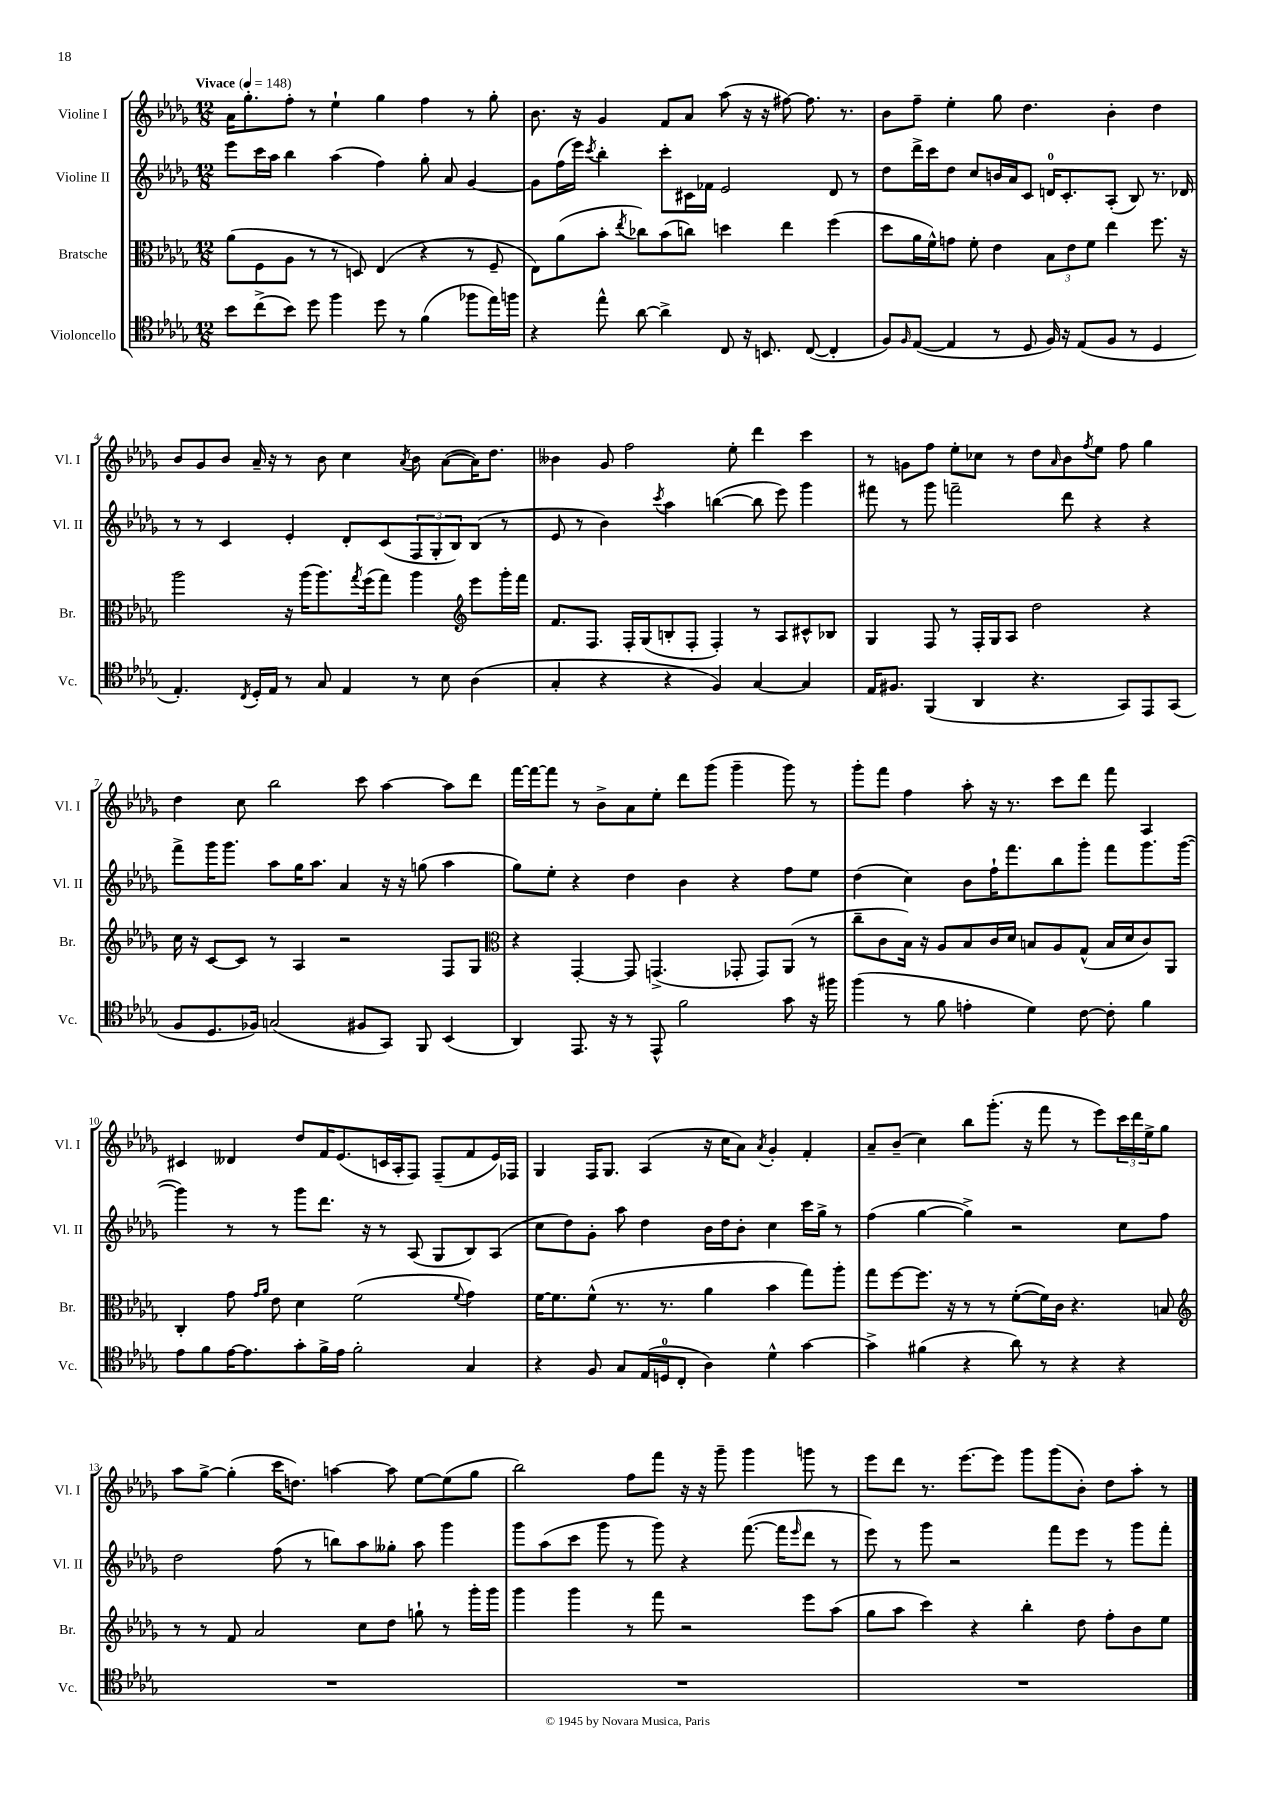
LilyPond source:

<<
\new StaffGroup <<
\new Staff = "s0" \with { instrumentName = "Violine I" shortInstrumentName = "Vl. I" } {
    \clef treble \key des \major \numericTimeSignature \time 12/8 \tempo "Vivace" 4 = 148
    aes'16 ges''8.-. f''8-. r8 ees''4-! ges''4 f''4 r8 ges''8-. |
    bes'8. r16 ges'4 f'8 aes'8 aes''8( r16 r16 fis''8~) fis''8. r8. |
    bes'8 f''8-- ees''4-. ges''8 des''4. bes'4-. des''4 |
    bes'8 ges'8 bes'8 aes'16-- r16 r8 bes'8 c''4 \acciaccatura { aes'8 } bes'8 aes'8~( aes'16) des''8. |
    beses'4 ges'8 f''2 ees''8-. des'''4 c'''4 |
    r8 g'8 f''8 ees''8-. ces''8 r8 des''8 \grace { aes'16 } bes'8 \acciaccatura { f''8 } ees''8 f''8 ges''4 |
    des''4 c''8 bes''2 c'''8 aes''4~ aes''8 des'''8 |
    f'''16~ f'''16~ f'''8 r8 bes'8-> aes'8 ees''8-. des'''8 ges'''8( ges'''4-- ges'''8) r8 |
    ges'''8-. f'''8 f''4 aes''8-. r16 r8. c'''8 des'''8 f'''8 aes4 |
    cis'4 deses'4 des''8 f'16 ees'8.( c'16 aes16-. f8) f8--( f'8 ees'16) fes16 |
    ges4 f16 ges8. aes4( r16 c''16 aes'8) \acciaccatura { aes'8 } ges'4-. f'4-. |
    aes'8-- bes'8--( c''4) bes''8 ges'''8.-.( r16 f'''8 r8 ees'''8) \tuplet 3/2 { c'''16 des'''16 ees''16-> } ges''8 |
    aes''8 ges''8~-> ges''4-.( c'''16 d''8.) a''4~ a''8 ees''8~ ees''8( ges''8 |
    bes''2) f''8 f'''8 r16 r16 ges'''8-- ges'''4 g'''8 r8 |
    ees'''8 des'''8 r8. ees'''8.~ ees'''8 ges'''8 ges'''8( bes'8-.) des''8 aes''8-. r8 \bar "|." |
}
\new Staff = "s1" \with { instrumentName = "Violine II" shortInstrumentName = "Vl. II" } {
    \clef treble \key des \major \numericTimeSignature \time 12/8
    ees'''8 c'''16 aes''16 bes''4 aes''4( f''4) ges''8-. aes'8 ges'4~ |
    ges'8 f''16( ees'''16) \acciaccatura { c'''8 } bes''4-. c'''8-. cis'16 fes'16 ees'2 des'8 r8 |
    des''8 des'''16-> c'''16 des''8 c''8 b'16 aes'16 c'8 d'16-0 c'8.-. aes8-.( bes8) r8. des'16 |
    r8 r8 c'4 ees'4-. des'8-. c'8( \tuplet 3/2 { f8 ges8-. bes8) } bes8( r8 |
    ees'8 r8 bes'4) \acciaccatura { c'''8 } aes''4 b''4~( b''8 ees'''8) ges'''4 |
    fis'''8 r8 ges'''8 f'''2-- des'''8 r4 r4 |
    f'''8-> ges'''16 ges'''8. aes''8 ges''16 aes''8. aes'4 r16 r16 g''8( aes''4 |
    ges''8) ees''8-. r4 des''4 bes'4 r4 f''8 ees''8 |
    des''4( c''4) bes'8 f''16-! f'''8. bes''8 ges'''8-. f'''8 ges'''8. ges'''16~( |
    ges'''4) r8 r8 ges'''8 des'''8. r16 r8 aes8( ges8 bes8) aes8( |
    c''8 des''8) ges'8-. aes''8 des''4 bes'16 des''16 bes'8-. c''4 c'''16 ges''16-> r8 |
    f''4( ges''4~ ges''4->) r2 c''8 f''8 |
    des''2 f''8( r8 b''8) aes''8 geses''8-. aes''8 ges'''4 |
    ges'''8 aes''8( c'''8 ges'''8 r8 ges'''8) r4 f'''8.~( f'''16 \grace { ees'''16 } des'''8 r8 |
    ees'''8) r8 ges'''8 r2 f'''8 ees'''8 r8 ges'''8 f'''8-. \bar "|." |
}
\new Staff = "s2" \with { instrumentName = "Bratsche" shortInstrumentName = "Br." } {
    \clef alto \key des \major \numericTimeSignature \time 12/8
    aes'8( f8 aes8 r8 r8 d8) ees4( r4 r8 f8-- |
    ees8) aes'8( bes'8-. \acciaccatura { ees''8 } ces''8) bes'8( c''8) d''4 ees''4 f''4( |
    des''8 aes'16 f'16-^) g'8 f'8-. ees'4 \tuplet 3/2 { bes8 ees'8 f'8 } ees''4 f''8. r16 |
    aes''2 r16 aes''16( aes''8.) \acciaccatura { ges''8 } f''16( ges''8) aes''4 \clef treble ees'''8 ges'''16-. f'''16 |
    f'8. f8. f16-. ges16( b8-. f8-. f4-.) r8 aes8 cis'8-^ bes8 |
    ges4 f8 r8 f16-. ges16 aes8 des''2 r4 |
    c''16 r16 c'8~ c'8 r8 aes4 r2 f8 ges8 |
    \clef alto r4 ges,4~-. ges,8 g,4.->( ges,8-. ges,8) aes,8( r8 |
    c''8-- c'8 bes16) r16 aes8 bes8 c'16 des'16 b8 aes8 ges8-^( b16 des'16 c'8) aes,8 |
    c4-. ges'8 \grace { ges'16 aes'16 } ees'8 des'4 f'2( \appoggiatura { f'8 } ges'4) |
    f'16~ f'8. f'8-^( r8. r8. aes'4 bes'4 ges''8) aes''8-. |
    ges''8 f''8~ f''8. r16 r8 r8 f'8~-.( f'16) c'16 r4. b8 |
    \clef treble r8 r8 f'8 aes'2 c''8 des''8 g''8-! r8 ges'''16-. ges'''16 |
    ges'''4 ges'''4 r8 f'''8 r2 ees'''8 aes''8( |
    ges''8 aes''8 c'''4) r4 bes''4-. des''8 f''8-. bes'8 ees''8 \bar "|." |
}
\new Staff = "s3" \with { instrumentName = "Violoncello" shortInstrumentName = "Vc." } {
    \clef tenor \key des \major \numericTimeSignature \time 12/8
    bes'8 c''8->( bes'8) des''8 f''4 des''8 r8 f'4( fes''8 ees''16) f''16 |
    r4 ees''8-^ aes'8~ aes'4-> c8 r16 b,8. c8~( c4-. |
    f8) \grace { f16 } ees8~( ees4 r8 des8 f16) r16 ees8( f8 r8 des4 |
    ees4.-.) \acciaccatura { c8 } des16-. ees16 r8 ges8 ees4 r8 bes8 aes4( |
    ges4-. r4 r4 f4) ges4~ ges4 |
    ees16 fis8. f,4( aes,4 r4. ges,8) ees,8 ges,8( |
    f8 des8. fes16) g2( fis8 ges,8) f,8 bes,4( |
    aes,4) ees,8. r16 r8 ees,8-^ f'2 ges'8 r16 fis''16 |
    f''4( r8 f'8 e'4-. des'4) c'8~ c'8-. f'4 |
    ees'8 f'8 ees'16~ ees'8. ges'8-. f'16-> ees'16 f'2-. ges4 |
    r4 f8 ges8 ees16( d16-0 c8-. aes4) des'4-^ ges'4~ |
    ges'4-> fis'4( r4 aes'8) r8 r4 r4 |
    R1. |
    R1. |
    R1. \bar "|." |
}
>>
>>
